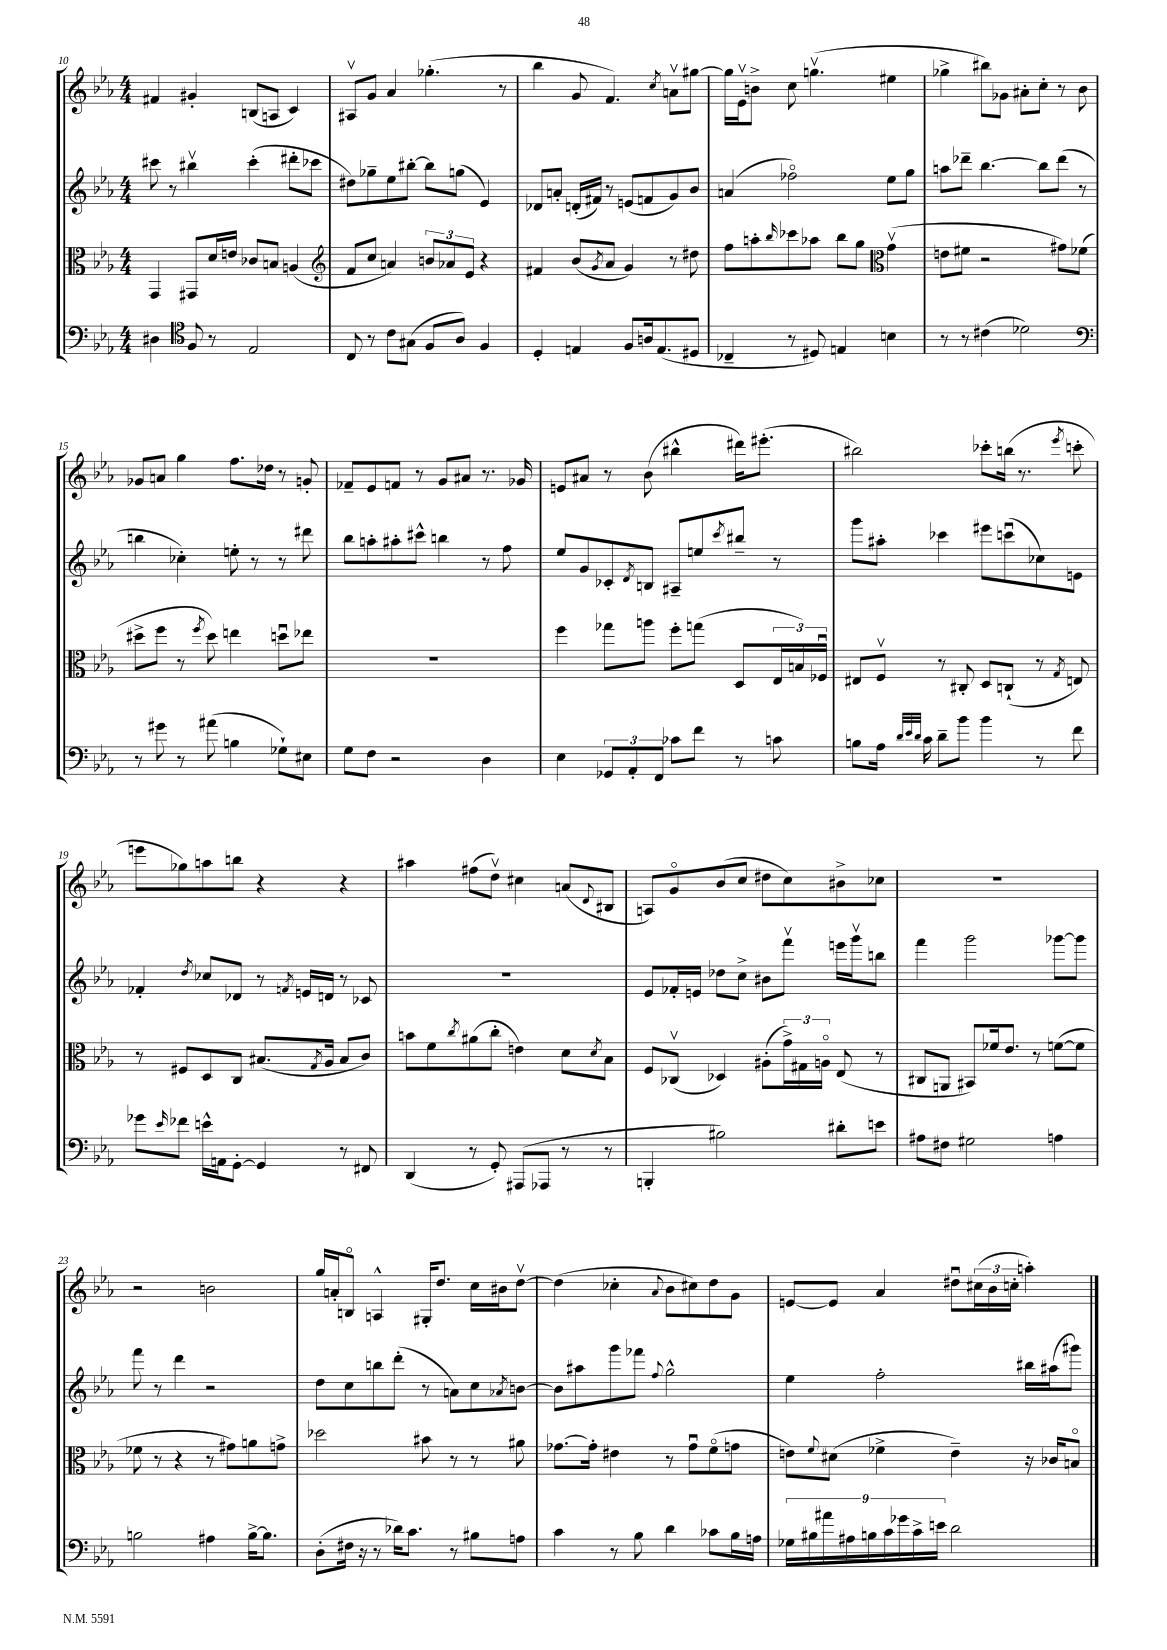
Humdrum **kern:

**kern	**kern	**kern	**kern
*part4	*part3	*part2	*part1
*staff4	*staff3	*staff2	*staff1
*clefF4	*clefC3	*clefG2	*clefG2
*k[b-e-a-]	*k[b-e-a-]	*k[b-e-a-]	*k[b-e-a-]
*M4/4	*M4/4	*M4/4	*M4/4
=10	=10	=10	=10
4D#X\	4GG/	8ccc#X\	4f#X/
.	.	8r	.
*clefC4	*	*	*
8F/	8GG#X/L	4bb#Xv\	4g#X'/
8r	16d/L	.	.
.	16en/JJ	.	.
2E-/	8c-X/L	(4ccc#'\	(8Bn/L
.	8Bn/J	.	8An/J
.	(4An/	8ddd#X'\L	4c/)
.	.	8ccc-X\J	.
=11	=11	=11	=11
*	*clefG2	*	*
8C/	8f/L	8dd#X\L)	8A#Xv/L
8r	8cc/J	8gg-X~\	8g/J
8c\L	4an/)	8ee-\	4a-/
(8G#X\J	.	[8bb#X'\J	.
8F/L	12bn/L	8bb#\L]	(4.gg-X'\
.	12a-X/	.	.
8A-/J)	.	(8ggn\J	.
.	12e-/J	.	.
4F/	4r	4e-/)	.
.	.	.	8r
=12	=12	=12	=12
4D'/	4f#X/	8d-X/L	4bb-\
.	.	8an'/J	.
4En/	(8b-/L	(16dn'/LL	8g/
.	.	16f#X/JJ)	.
.	8qg/	.	.
.	8a-/J	8r	4.f/)
8F/L	4g/)	(8en/L	.
16An/k	.	8fn/	.
(8.E/	.	.	.
.	.	.	8qcc/
.	8r	8g/)	8anv\L
8D#X/J	8dd#X\	8b-/J	[8gg#X\J
=13	=13	=13	=13
4C-X~/	8ff\L	(4an/	16gg#\LL]
.	.	.	16e-v\J
.	8aan'\	.	8bn^\J
.	16qqbb-/	.	.
8r	8ccc-X\	2ff-X\)	8cc\
8D#X/)	8aa-X\J	.	(4.ggnv\
4En/	8bb-\L	.	.
.	8gg\J	.	.
*	*clefC3	*	*
4Bn\	(4gv\	8ee-\L	4ee#X\
.	.	8gg\J	.
=14	=14	=14	=14
8r	8en\L	8aan\L	4gg-X^\
8r	8f#X\J	8ddd-X~\J	.
(4c#X\	2r	[4.bb-\	8bb#X\L)
.	.	.	8g-X\J
2d-X\)	.	.	8a#X'\L
.	.	8bb-\L]	8cc'\J
.	8g#X\L)	(8ddd-\J	8r
.	(8f-X\J	8r	8b-\
!!LO:LB:g=z
=15	=15	=15	=15
*clefF4	*	*	*
8r	8dd#X^\L	4bbn\	8g-X/L
8g#X\	8ff\J	.	8an/J
8r	8r	4cc-X'\)	4gg\
.	8qff/	.	.
(8a#X\	8dd#\)	.	.
4Bn\	4een\	8een'\	8.ff\L
.	.	8r	.
.	.	.	16dd-X\Jk
8G-X`\L)	8ddnu\L	8r	8r
8E#X\J	8ee-X\J	8ddd#X\	8gn'/
=16	=16	=16	=16
8G\L	1r	8bb-\L	8f-X~/L
8F\J	.	8aan'\	8e-/
2r	.	8aa#X'\	8fn/J
.	.	8ccc#X^^\J	8r
.	.	4bbn\	8g/L
.	.	.	8a#X/J
4D\	.	8r	8.r
.	.	8ff\	.
.	.	.	16g-X/
=17	=17	=17	=17
4E-\	4ff\	8ee-/L	8en/L
.	.	8g/	8a#X/J
12GG-X/L	8gg-X\L	8c-X'/	8r
12AA-'/	.	.	.
.	.	8qd/	.
.	8aan\J	8Bn/J	(8b-\
12FF/J	.	.	.
8c-X\L	8ff'\L	8A#X~/L	4bb#X^^\
8f\J	(8ggn\J	8een/	.
.	.	8qccc/	.
8r	8D/L	8bb#X~/J	16ddd#X\KL)
.	.	.	(8.eee#X'\J
8cn\	24E-/L	8r	.
.	24Bn/)	.	.
.	24F-Xu/JJ	.	.
=18	=18	=18	=18
8Bn\L	8E#X/L	8ggg\L	2bb#X\)
16A-\Jk	8Fv/J	8aa#X'\J	.
32qqd/LLL	.	.	.
32qqe-/	.	.	.
32qqd/JJJ	.	.	.
16c\	.	.	.
8d~\L	8r	4ccc-X\	.
8b-\J	8C#X'/	.	.
4b-\	8D/L	8eee#X\L	8ccc-X'\L
.	(8Cn`/J	(8cccnu\	(16bbn\Jk
.	.	.	8.r
8r	8r	8cc-X\)	.
.	8qG/	.	8qeee-/
8f\	8En/)	8en\J	8cccn'\
!!LO:LB:g=z
=19	=19	=19	=19
8g-X\L	8r	4f-X'/	8eeen\L
16qqe-/	.	.	.
8f-X\J	8F#X/L	.	8gg-X\)
.	.	8qdd/	.
16en^^\LL	8D/	8cc-X/L	8aan\
16AAn\J	.	.	.
[8GG'\J	8C/J	8d-X/J	8bbn\J
4GG/]	(8.B#X/L	8r	4r
.	.	8qfn/	.
.	.	16en/LL	.
.	8qG/	.	.
.	16A-/Jk	16dn/JJ	.
8r	8B#/L	8r	4r
8FF#X/	8c/J)	8c-X/	.
=20	=20	=20	=20
(4DD/	8bn\L	1r	4aa#X\
.	8f\	.	.
.	8qcc/	.	.
8r	(8a#X\	.	(8ff#X\L
8GG'/)	8cc'\J	.	8ddv\J)
(8AAA#X/L	4en\)	.	4cc#X\
8AAA-X/J	.	.	.
8r	8d\L	.	(8an/L
.	8qd/	.	8qqd/
8r	8B-\J	.	8B#X/J
=21	=21	=21	=21
4BBBn'/	8F/L	8e-/L	8An/L)
.	(8C-Xv/J	16f-X'/L	8g/
.	.	16en/JJ	.
2B#X\)	4D-X/)	8dd-X\L	(8b-/
.	.	8cc^\J	8cc/J
.	(8A#X'\L	8b#X\L	8dd#X\L
.	24g^\L)	8fffv\J	8cc\)
.	24G#X\	.	.
.	24An\JJ	.	.
8d#X'\L	(8E-/	16eeen\LL	8b#X^\
.	.	16gggv\J	.
8en\J	8r	8bbn\J	8cc-X\J
=22	=22	=22	=22
8A#X\L	8C#X/L	4fff\	1r
8F#X\J	8AAn/J	.	.
2G#X\	8BB#X/L)	2ggg\	.
.	16f-X/k	.	.
.	8.e-/J	.	.
.	8r	.	.
4An\	([8fn\L	[8ggg-X\L	.
.	8f\J]	8ggg-\J]	.
!!LO:LB:g=z
=23	=23	=23	=23
2Bn\	8f-X\	8fff\	2r
.	8r	8r	.
.	4r	4ddd\	.
4A#X\	8r	2r	2bn\
.	8g#X\L)	.	.
[16B^\KL	8an\	.	.
8.B\J]	.	.	.
.	8gn^\J	.	.
=24	=24	=24	=24
(8D'\L	2dd-X\	8dd\L	16gg/LL
.	.	.	16an'/J
16F#X\Jk	.	8cc\	8Bn/J
16r	.	.	.
8r	.	8bbn\	4An^^/
16d-X\KL)	.	(8ddd'\J	.
8.c\J	.	.	.
.	8b#X\	8r	16G#X'/KL
.	.	.	8.dd/J
8r	8r	8an\L)	.
8B#X\L	8r	8cc\	16cc\LL
.	.	.	16b#X\J
.	.	8qa-X/	.
8An\J	8a#X\	[8bn\J	[8ddv\J
=25	=25	=25	=25
4c\	[8.g-X\L	8b\L]	(4dd\]
.	.	8aa#X\	.
.	16g-'\Jk]	.	.
8r	4e#X\	8ggg\	4cc-X'\
8B-\	.	8fff-X\J	.
.	.	8qqff/	8qqa-/
4d\	8r	2gg^^\	8b-\L
.	8g-u\L	.	8cc#X\)
8c-X\L	(8f\	.	8dd\
16B-\L	8gn\J	.	8g\J
16An\JJ	.	.	.
=26	=26	=26	=26
18G-X\LL	8en\L)	4ee-\	[8en/L
18B#X\	.	.	.
18a#X\	.	.	.
.	8qqf/	.	.
.	(8d#X\J	.	8e/J]
18A#X\	.	.	.
18Bn\	.	.	.
.	4f-X^\	2ff'\	4a-/
18c\	.	.	.
18g-X\	.	.	.
18c^\	.	.	.
18en\JJ	.	.	.
2d\	4e~\)	.	8dd#Xu\L
.	.	.	(24cc#X\L
.	.	.	24b-\
.	.	.	24ccn'\JJ
.	16r	16bb#X\LL	4aan'\)
.	16c-X/KL	(16aa#X\J	.
.	8Bn/J	8ggg#X\J)	.
==	==	==	==
*-	*-	*-	*-
